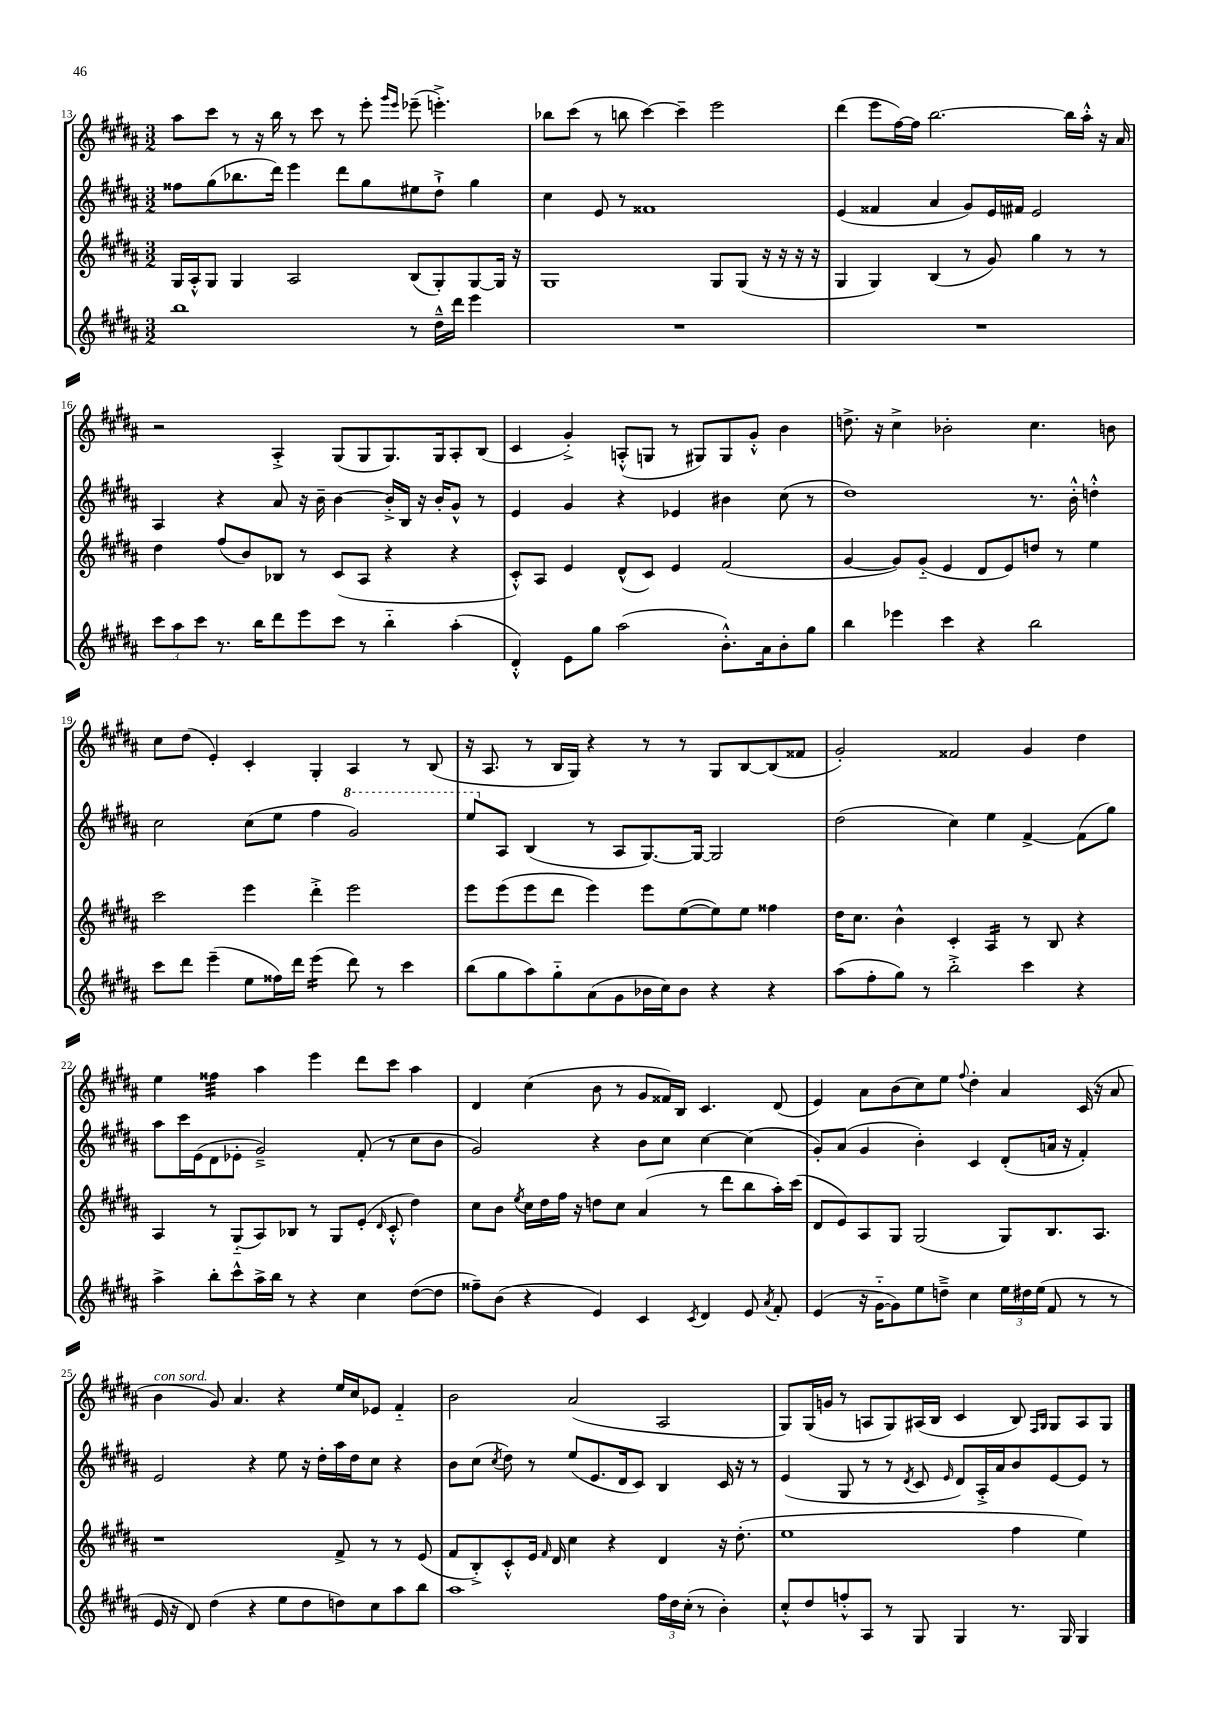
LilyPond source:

<<
\new StaffGroup <<
\new Staff = "s0" {
    \clef treble \key b \major \numericTimeSignature \time 3/2
    \autoBeamOff ais''8[ cis'''8] r8 r16 b''16 r8 cis'''8 r8 e'''8-. \grace { gis'''16[ e'''16] } ees'''8--( e'''4.-.->) |
    bes''8[ cis'''8]( r8 b''8 cis'''4~) cis'''4-- e'''2 |
    dis'''4( e'''8[ fis''16~) fis''16] b''2.~ b''16[ ais''16]-.-^ r16 ais'16 |
    r2 ais4-.-> gis8[( gis8 gis8.) gis16 ais8-. b8]( |
    cis'4 gis'4-.->) a8[-.-^( g8] r8 gis8[) gis8 gis'8]-.-^ b'4 |
    d''8.-> r16 cis''4-> bes'2-. cis''4. b'8 |
    cis''8[ dis''8]( e'4-.) cis'4-. gis4-. ais4 r8 b8( |
    r16 ais8. r8 b16[ gis16]) r4 r8 r8 gis8[ b8~ b8( fisis'8] |
    gis'2-.) fisis'2 gis'4 dis''4 |
    e''4 fisis''4:32 ais''4 e'''4 dis'''8[ cis'''8] ais''4 |
    dis'4 cis''4( b'8 r8 gis'8[ fisis'16) b16] cis'4. dis'8( |
    e'4) ais'8[ b'8( cis''8) e''8] \appoggiatura { fis''8 } dis''4-. ais'4 cis'16( r16 ais'8 |
    b'4^\markup { \italic "con sord." } gis'8) ais'4. r4 e''16[ cis''16 ees'8] fis'4-_ |
    b'2 ais'2( ais2 |
    gis8[) gis16( g'16] r8 a8[ gis8) ais16( b16] cis'4 b8) \grace { fis16[ gis16] } gis8[ ais8 gis8] \bar "|." |
}
\new Staff = "s1" {
    \clef treble \key b \major \numericTimeSignature \time 3/2
    \autoBeamOff fisis''8[ gis''8( bes''8. dis'''16]) e'''4 dis'''8[ gis''8 eis''8 dis''8]-!-> gis''4 |
    cis''4 e'8 r8 fisis'1 |
    e'4( fisis'4 ais'4 gis'8[) e'16 fis'16] e'2 |
    ais4 r4 ais'8 r16 b'16-- b'4~ b'16[-.-> b16] r16 b'16[-. gis'8]-^ r8 |
    e'4 gis'4 r4 ees'4 bis'4 cis''8( r8 |
    dis''1) r8. b'16-.-^ d''4-.-^ |
    cis''2 cis''8[( e''8] fis''4 \ottava #1 gis''2) |
    e'''8[ \ottava #0 ais8] b4( r8 ais8[ gis8.~) gis16]~ gis2 |
    dis''2( cis''4) e''4 fis'4~-> fis'8[( gis''8]) |
    ais''8[ cis'''16 e'16( dis'8 ees'8]-. gis'2--->) fis'8-.( r8 cis''8[ b'8] |
    gis'2) r4 b'8[ cis''8] cis''4~ cis''4( |
    gis'8[-.) ais'8]( gis'4 b'4-.) cis'4 dis'8[-.( a'16] r16 fis'4-.) |
    e'2 r4 e''8 r16 dis''16[-. ais''16 dis''16 cis''8] r4 |
    b'8[ cis''8]( \acciaccatura { cis''8 } dis''8) r8 e''8[( e'8. dis'16 cis'8]) b4 cis'16 r16 r8 |
    e'4( gis8 r8 r8 \acciaccatura { dis'8 } cis'8 \grace { e'16 } dis'8[) ais16-.-> ais'16 b'8 e'8~ e'8] r8 \bar "|." |
}
\new Staff = "s2" {
    \clef treble \key b \major \numericTimeSignature \time 3/2
    \autoBeamOff gis16[ ais16-.-^ gis8] gis4 ais2 b8[( gis8-.) gis8~ gis16] r16 |
    gis1 gis8[ gis8]( r16 r16 r16 r16 |
    gis4 gis4) b4( r8 gis'8) gis''4 r8 r8 |
    dis''4 fis''8[( b'8) bes8] r8 cis'8[( ais8] r4 r4 |
    cis'8[-.-^) ais8] e'4 dis'8[-^( cis'8]) e'4 fis'2( |
    gis'4~ gis'8[) gis'8]-_( e'4 dis'8[ e'8) d''8] r8 e''4 |
    cis'''2 e'''4 dis'''4-.-> e'''2 |
    e'''8[ e'''8( e'''8 dis'''8] e'''4) e'''8[ e''8~( e''8) e''8] fisis''4 |
    dis''16[ cis''8.] b'4-^ cis'4-. ais4:16 r8 b8 r4 |
    ais4 r8 gis8[-_( ais8) bes8] r8 gis8[ e'8]-.( \grace { dis'16 } cis'8-.-^ dis''4) |
    cis''8[ b'8] \acciaccatura { e''8 } cis''16[ dis''16 fis''16] r16 d''8[ cis''8] ais'4( r8 dis'''8[ b''8 ais''16-.) cis'''16]( |
    dis'8[ e'8) ais8 gis8] gis2( gis8[) b8. ais8.] |
    r1 fis'8-> r8 r8 e'8( |
    fis'8[ b8-.->) cis'8-.-^ e'16] \grace { fis'16 } dis'16 cis''4 r4 dis'4 r16 dis''8.-.( |
    e''1 fis''4 e''4) \bar "|." |
}
\new Staff = "s3" {
    \clef treble \key b \major \numericTimeSignature \time 3/2
    \autoBeamOff b''1 r8 dis''16[---^ dis'''16] e'''4 |
    R1. |
    R1. |
    \tuplet 3/2 { cis'''8[ ais''8 cis'''8] } r8. b''16[ dis'''8 e'''8 cis'''8] r8 b''4-_ ais''4-.( |
    dis'4-.-^) e'8[ gis''8] ais''2( b'8.[-.-^) ais'16 b'8-. gis''8] |
    b''4 ees'''4 cis'''4 r4 b''2 |
    cis'''8[ dis'''8] e'''4--( e''8[ fisis''16) dis'''16] e'''4:16( dis'''8) r8 cis'''4 |
    b''8[( gis''8 ais''8) gis''8-_ ais'8( gis'8 bes'16 cis''16) bes'8] r4 r4 |
    ais''8[( fis''8-. gis''8]) r8 b''2-.-> cis'''4 r4 |
    ais''4-> b''8[-. cis'''8-^ ais''16-> b''16] r8 r4 cis''4 dis''8[~( dis''8] |
    fisis''8[--) b'8]( r4 e'4) cis'4 \acciaccatura { cis'8 } dis'4 e'8 \acciaccatura { ais'8 } fis'8-. |
    e'4( r16 gis'16[~-_ gis'8) e''8 d''8]---> cis''4 \tuplet 3/2 { e''16[ dis''16 e''16]( } fis'8 r8 r8 |
    e'16 r16 dis'8) dis''4( r4 e''8[ dis''8 d''8) cis''8 ais''8 b''8] |
    ais''1 \tuplet 3/2 { fis''16[ dis''16 cis''16]-.( } r8 b'4-.) |
    cis''8[-.-^ dis''8 f''8-.-^ ais8] r8 gis8 gis4 r8. gis16 gis4 \bar "|." |
}
>>
>>
\layout { \context { \Score currentBarNumber = #13 } }
